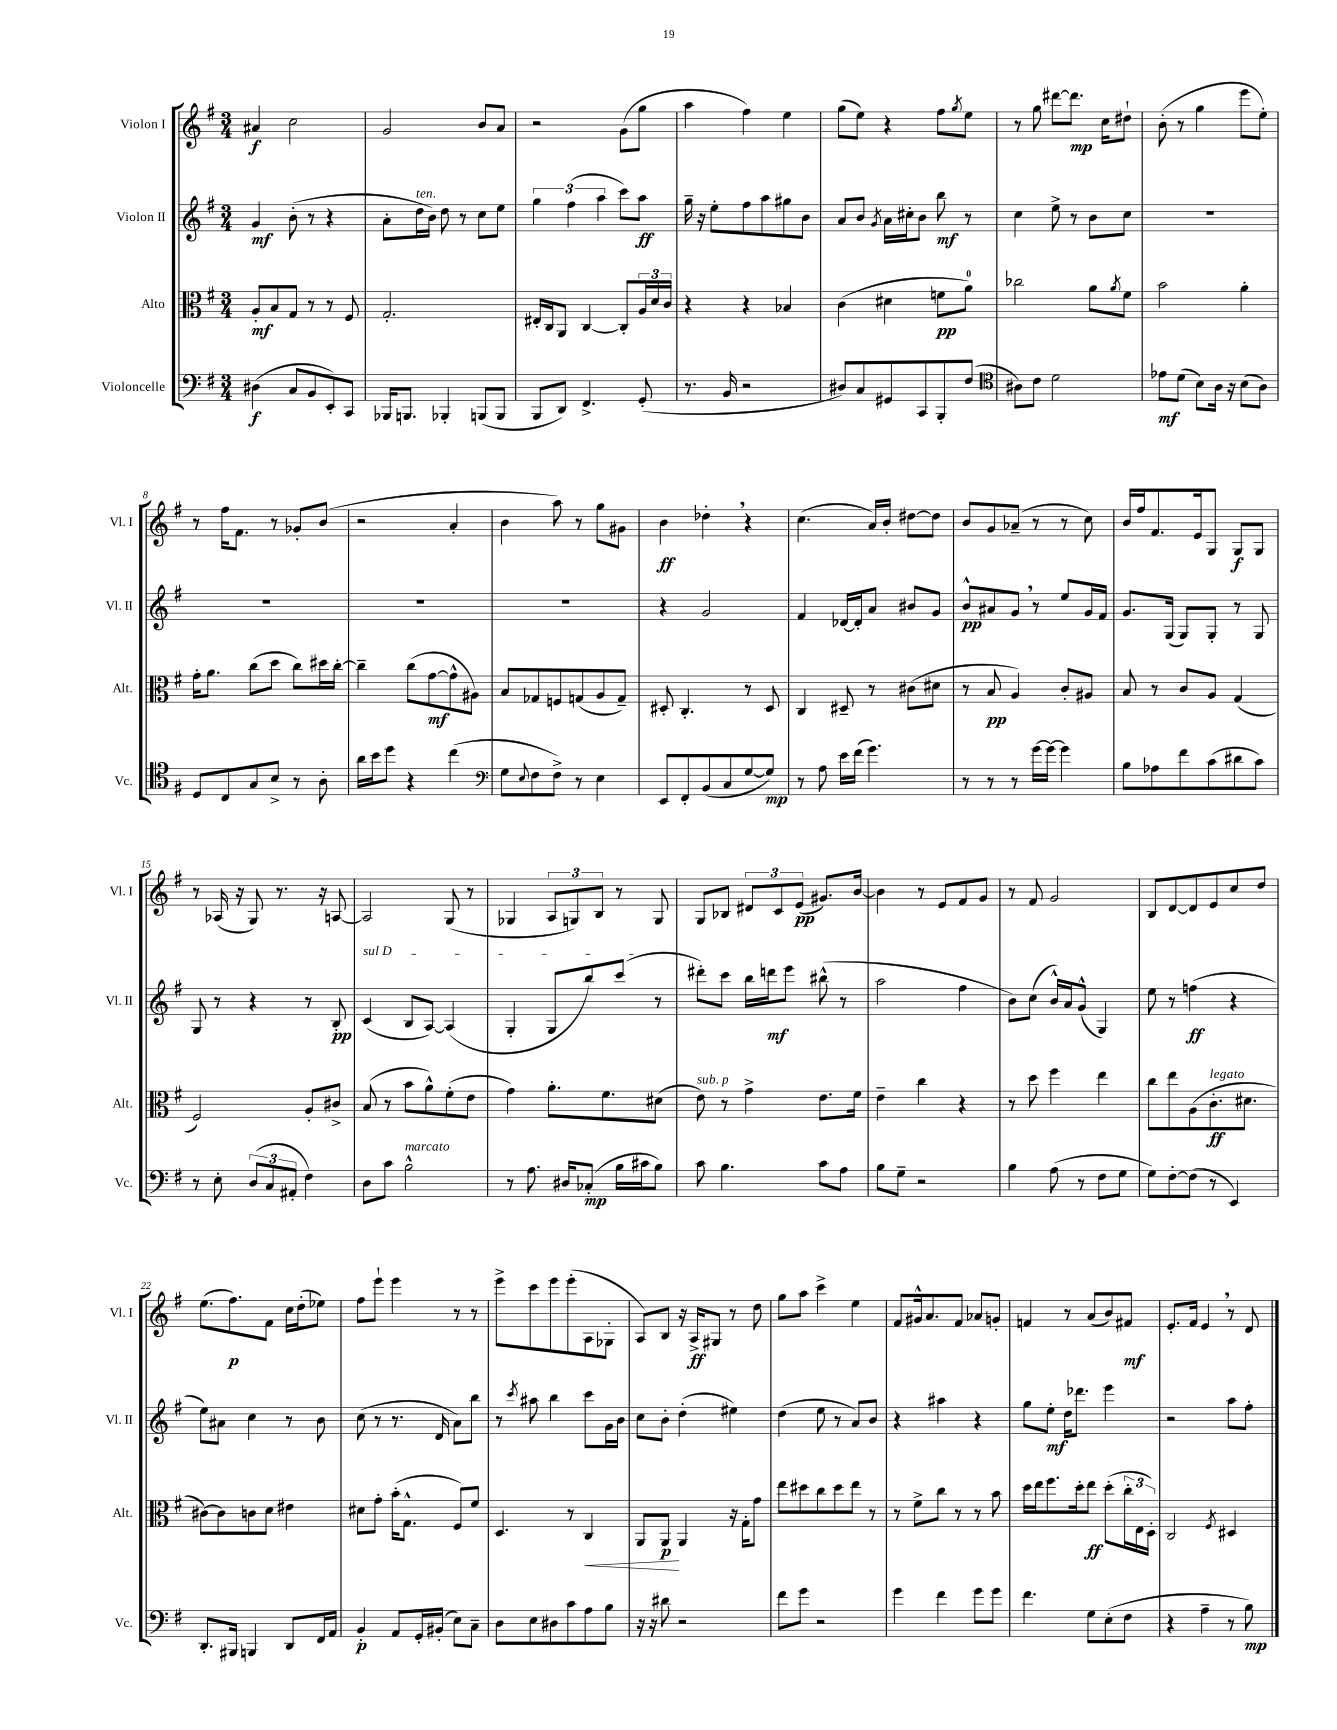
<<
\new StaffGroup <<
\new Staff = "s0" \with { instrumentName = "Violon I" shortInstrumentName = "Vl. I" } {
    \clef treble \key g \major \numericTimeSignature \time 3/4
    ais'4\f c''2 |
    g'2 b'8 a'8 |
    r2 g'8( g''8 |
    a''4 fis''4) e''4 |
    g''8( e''8) r4 fis''8 \acciaccatura { g''8 } e''8 |
    r8 g''8 dis'''8~ dis'''8.\mp c''16 dis''8-! |
    b'8-.( r8 g''4 e'''8 e''8-.) |
    r8 fis''16 fis'8. r8 ges'8-. b'8( |
    r2 a'4-. |
    b'4 a''8) r8 g''8 gis'8 |
    b'4\ff des''4-. \breathe r4 |
    c''4.( a'16) b'16-. dis''8~ dis''8 |
    b'8 g'8 aes'8--( r8 r8 c''8) |
    b'16 fis''16 fis'8. e'16 g8 g8\f g8 |
    r8 aes16( r16 g8) r8. r16 a8~ |
    a2 g8( r8 |
    ges4 \tuplet 3/2 { a8 g8) b8 } r8 g8 |
    g8 bes8 \tuplet 3/2 { dis'8 c'8 e'8\pp( } gis'8.) b'16~ |
    b'4 r8 e'8 fis'8 g'8 |
    r8 fis'8 g'2 |
    b8 d'8~ d'8 e'8 c''8 d''8 |
    e''8.( fis''8.\p) fis'8 c''16 d''16-.( ees''8) |
    fis''8 e'''8-! e'''4 r8 r8 |
    e'''8-> c'''8 e'''8 e'''8-.( a8 ges8-. |
    a8) b8 r16 a16->\ff gis8 r8 d''8 |
    g''8 a''8 c'''4-> e''4 |
    fis'8 gis'16-^ a'8. fis'8 aes'8 g'8-. |
    f'4 r8 a'8( b'8) fis'8\mf |
    e'8.-. fis'16 e'4 \breathe r8 d'8 \bar "|." |
}
\new Staff = "s1" \with { instrumentName = "Violon II" shortInstrumentName = "Vl. II" } {
    \clef treble \key g \major \numericTimeSignature \time 3/4
    g'4\mf b'8-.( r8 r4 |
    a'8-. d''16^\markup { \italic "ten." } b'16) d''8 r8 c''8 e''8 |
    \tuplet 3/2 { g''4 fis''4( a''4 } c'''8) a''8\ff |
    g''16-- r16 e''8-. fis''8 a''8 gis''8 b'8 |
    a'8 b'8 \acciaccatura { g'8 } a'16 cis''16-. b'8 b''8\mf r8 |
    c''4 e''8-> r8 b'8 c''8 |
    R2. |
    R2. |
    R2. |
    R2. |
    r4 g'2 |
    fis'4 des'16~ des'16-. a'8 bis'8 g'8 |
    b'8-^\pp ais'8 g'8 \breathe r8 e''8 g'16 fis'16 |
    g'8. g16( g8) g8-. r8 g8 |
    g8 r8 r4 r8 b8-.\pp |
    \once \override TextSpanner.bound-details.left.text = \markup { \italic "sul D" } c'4\startTextSpan( b8 a8~) a4( |
    g4-. g8 b''8) c'''8\stopTextSpan( r8 |
    dis'''8-.) c'''8 b''16 d'''16\mf e'''8 bis''8-^( r8 |
    a''2 fis''4 |
    b'8) c''8( b'16-^) a'16 g'8-^( g4) |
    e''8 r8 f''4\ff( r4 |
    e''8) ais'8 c''4 r8 b'8 |
    c''8( r8 r8. d'16 a'8) b''8 |
    r8 \acciaccatura { c'''8 } ais''8 b''4 c'''8 g'16 b'16 |
    c''8 b'8-. d''4-.( eis''4) |
    d''4( e''8 r8 a'8) b'8 |
    r4 ais''4 r4 |
    g''8 e''8-.\mf d''16 des'''8. e'''4 |
    r2 a''8 fis''8-. \bar "|." |
}
\new Staff = "s2" \with { instrumentName = "Alto" shortInstrumentName = "Alt." } {
    \clef alto \key g \major \numericTimeSignature \time 3/4
    a8-.\mf b8 g8 r8 r8 fis8 |
    g2.-. |
    eis16-. c16 a,8 c4~ c8-. \tuplet 3/2 { a16 d'16 c'16 } |
    r4 r4 bes4 |
    c'4( dis'4 f'8\pp a'8-0) |
    ces''2 a'8 \acciaccatura { a'8 } fis'8 |
    b'2 a'4-. |
    g'16-. a'8. c''8( d''8 c''8) dis''16 c''16~-. |
    c''4-- c''8( g'8~\mf g'8-^ ais8) |
    b8 ges8 f8 g8( a8 g8--) |
    dis8-. c4.-. r8 dis8 |
    c4 dis8-- r8 cis'8( dis'8 |
    r8 b8\pp a4) c'8-. ais8 |
    b8 r8 c'8 a8 g4( |
    fis2) a8-. cis'8-> |
    b8( r8 b'8 a'8-^) fis'8-.( e'8 |
    g'4) a'8.-. fis'8. dis'8( |
    e'8^\markup { \italic "sub. p" }) r8 g'4-> e'8. fis'16 |
    e'4-- c''4 r4 |
    r8 d''8 fis''4 e''4 |
    c''8 e''8 a8( c'8.-.\ff^\markup { \italic "legato" } dis'8. |
    cis'8~) cis'8 c'8 d'8 eis'4 |
    dis'8 g'8-. b'16-.( g8.-^ fis8) fis'8 |
    d4. r8 c4\< |
    a,8 a,8\p\! a,4 r16 g16-. g'8 |
    e''8 dis''8 c''8 dis''8 e''8 r8 |
    r8 fis'8-> c''8 r8 r8 b'8 |
    d''16 e''16 fis''8. d''16-. e''8\ff d''8-.( \tuplet 3/2 { c''16-. e16 d16-.) } |
    c2 \acciaccatura { fis8 } dis4 \bar "|." |
}
\new Staff = "s3" \with { instrumentName = "Violoncelle" shortInstrumentName = "Vc." } {
    \clef bass \key g \major \numericTimeSignature \time 3/4
    dis4\f( c8 b,8 e,8-.) c,8 |
    bes,,16 b,,8. bes,,4-. b,,8( b,,8 |
    b,,8 d,8) fis,4.-> g,8-.( |
    r8. b,16 r2 |
    dis8) c8 gis,8 c,8 b,,8-. fis8( |
    \clef tenor ais8) c'8 d'2 |
    ees'8\mf d'8( b8) a16 r16 b8( a8) |
    d8 c8 g8 b8-> r8 a8-. |
    a'16 b'16 d''8 r4 c''4( |
    \clef bass g8 \appoggiatura { e8 } fis8 fis8->) r8 e4 |
    e,8 fis,8-. b,8( c8 g8~ g8\mp) |
    r8 a8 e'16 fis'16( g'4.) |
    r8 r8 r8 g'16~ g'16~ g'4 |
    b8 aes8 fis'8 c'8( dis'8 c'8) |
    r8 e8-. \tuplet 3/2 { d8( c8 ais,8-. } fis4) |
    d8 c'8 b2-^^\markup { \italic "marcato" } |
    r8 a8. dis16 ces8-.\mp( b16 cis'16 b8) |
    c'8 b4. c'8 a8 |
    b8 g8-- r2 |
    b4 a8( r8 fis8 g8 |
    g8) fis8~-. fis8( r8 e,4) |
    d,8.-. bis,,16 b,,4 d,8 fis,16 a,16 |
    b,4-.\p a,8 g,16-. bis,16-.( e8) c8-- |
    d8 e8 dis8 c'8 a8 b8 |
    r16 r16 dis'8 r2 |
    fis'8 g'8 r2 |
    g'4 fis'4 g'8 g'8 |
    fis'4. g8 e8-.( fis8 |
    r4 a4-- r8 b8\mp) \bar "|." |
}
>>
>>
